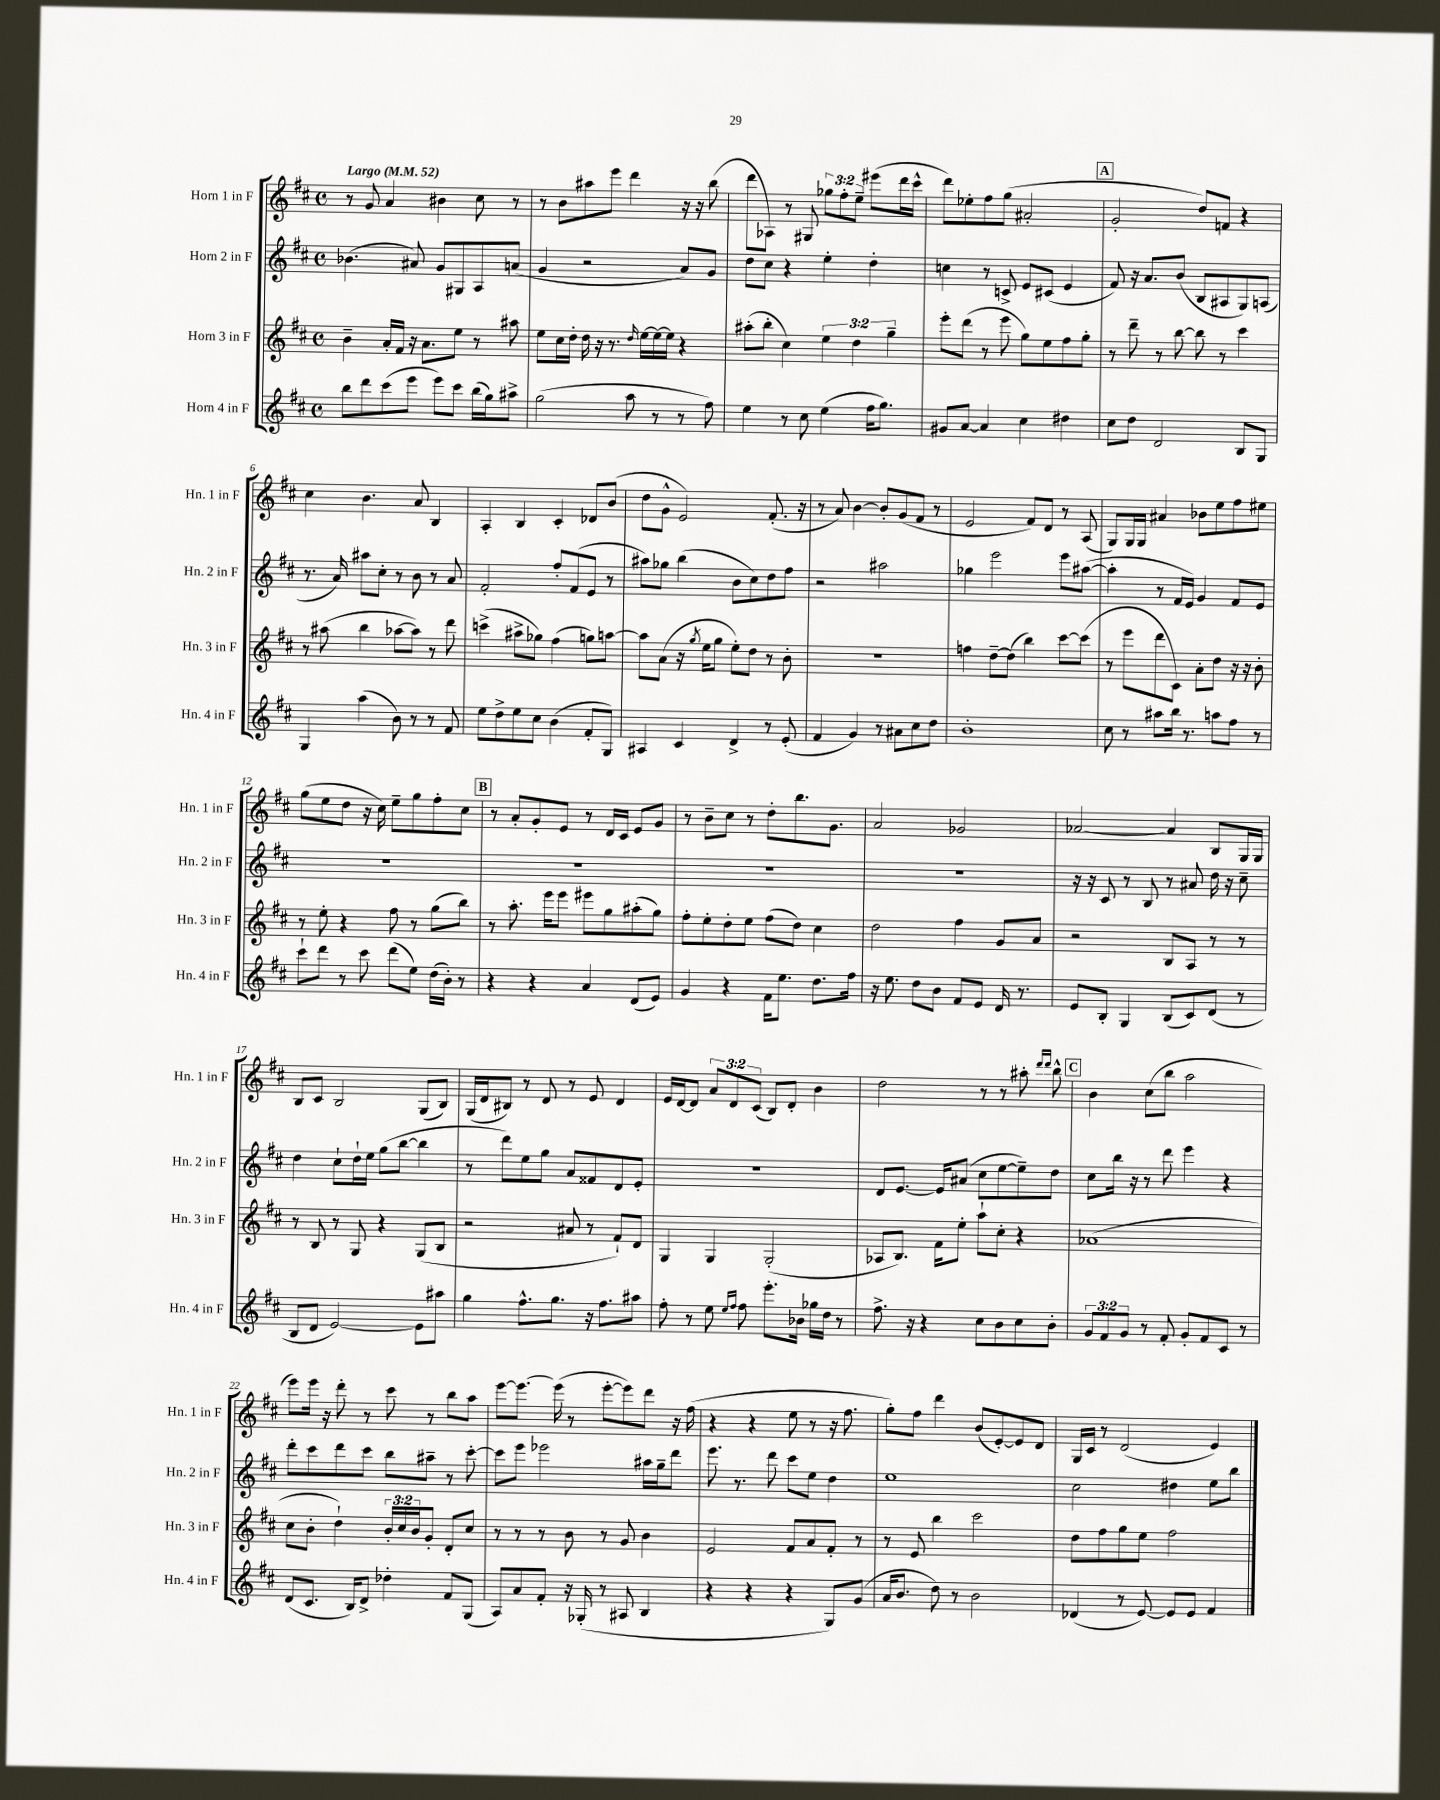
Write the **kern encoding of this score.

**kern	**kern	**kern	**kern
*part4	*part3	*part2	*part1
*staff4	*staff3	*staff2	*staff1
*I"Horn 4 in F	*I"Horn 3 in F	*I"Horn 2 in F	*I"Horn 1 in F
*I'Hn. 4 in F	*I'Hn. 3 in F	*I'Hn. 2 in F	*I'Hn. 1 in F
*clefG2	*clefG2	*clefG2	*clefG2
*k[f#c#]	*k[f#c#]	*k[f#c#]	*k[f#c#]
*M4/4	*M4/4	*M4/4	*M4/4
*met(c)	*met(c)	*met(c)	*met(c)
*MM52	*MM52	*MM52	*MM52
=1	=1	=1	=1
!	!	!	!LO:TX:a:B:t=Largo
8bb\L	4b~\	(4.b-X\	8r
8ddd\	.	.	8g/
(8ccc#\	16a'/LL	.	4a/
.	16f#/JJ	.	.
8eee\J	16r	8a#X/)	.
.	8.a\L	.	.
8eee\L)	.	8g/L	4b#X\
8ccc#\J	8ee\J	8G#X/	.
(16bb\LL	8r	8A/	8cc#\
16gg\J)	.	.	.
8aa#X^\J	8aa#X\	(8an/J	8r
=2	=2	=2	=2
(2gg\	8ee\L	4g/	8r
.	16cc#\L	.	8b\L
.	16dd'\JJ	.	.
.	16dd\	2r	8aa#X\
.	16r	.	.
.	8.r	.	8eee\J
8aa\	.	.	4ddd\
.	16qqdd/	.	.
.	[16ee\LL	.	.
8r	16ee\_	.	.
.	16ee\JJ]	.	.
8r	4r	8a/L)	16r
.	.	.	16r
8ff#\)	.	8g/J	(8bb\
=3	=3	=3	=3
4ee\	(8aa#X'\L	8dd\L	8ddd\L
.	8bb'\J	8cc#\J	8A-X\J)
8r	4cc#\)	4r	8r
8cc#\	.	.	8G#X/
(4ee\	6ee\	4ee'\	12gg-X\L
.	.	.	12ff#'\
.	6dd\	.	12ee~\J
16ff#\KL	.	4dd'\	(8eee#X\L
8.gg\J)	.	.	.
.	6gg~\	.	.
.	.	.	16ddd\L
.	.	.	16ccc#^^\JJ
=4	=4	=4	=4
8g#X/L	8eee'\L	4ccn\	8ddd\L)
[8a/J	(8ddd\J	.	8ee-X'\
4a/]	8r	8r	8ff#\
.	8eee\	8cn^/	(8gg\J
4cc#\	8gg\L)	8e/L	2a#X'/
.	8ee\	(8c#X/J	.
4dd#X\	8ff#\	4e/	.
.	8gg'\J	.	.
!!LO:REH:place=s1:t=A
=5	=5	=5	=5
8cc#\L	8r	8f#/)	2g'/
8dd\J	8ddd~\	16r	.
.	.	8.a/L	.
2d/	8r	.	.
.	[8bb\	(8b/J	.
.	8bb\]	8B/L	8dd/L)
.	8r	8A#X/	8fn/J
8B/L	4ccc#\	8G/)	4r
8G/J	.	(8An/J	.
!!LO:LB:g=z
=6	=6	=6	=6
4G/	8r	8.r	4cc#\
.	(8aa#X\	.	.
.	.	16a/)	.
(4aa\	4bb\	8aa#X\L	4.b\
.	.	8cc#'\J	.
8b\)	[8aa-X\L	8r	.
8r	8aa-\J])	8b\	8a/
8r	8r	8r	4B/
8f#/	8ddd\	8a/	.
=7	=7	=7	=7
8ee\L	(4cccn^\	2f#'/	4A'/
8dd^\	.	.	.
8ee\	8aa#X^\L	.	4B/
8cc#\J	8gg-X\J)	.	.
(4b\	(4ff#\	8ff#'/L	4c#'/
.	.	(8f#/	.
8f#'/L	8ggn\L)	8e/J	8d-X/L
8G/J)	[8aan\J	8r	(8b/J
=8	=8	=8	=8
4A#X/	8aa\L]	8aa#X\L)	8dd\L
.	(8a\J	8gg-X\J	8g^^\J
4c#/	16r	(4bb\	2e/)
.	8qgg/	.	.
.	16ee\KL	.	.
.	8gg\J	.	.
4d^/	8ee'\L)	8b\L	.
.	8dd\J	8cc#\)	.
8r	8r	8dd\	(8.f#'/
(8e'/	8b'\	8ff#\J	.
.	.	.	16r
=9	=9	=9	=9
4f#/	1r	2r	8r
.	.	.	8a/)
4g/)	.	.	[4b\
8r	.	2aa#X\	8b'/L]
8a#X\L	.	.	(8g/
8cc#\	.	.	8f#/J
8dd\J	.	.	8r
=10	=10	=10	=10
1b'	4ffn\	4gg-X\	2e/
.	[8dd~\L	2eee\	.
.	(8dd\J]	.	.
.	4bb\)	.	8f#/L)
.	.	.	8d/J
.	[8ccc#\L	8eee\L	8r
.	(8ccc#\J]	([8aa#X\J	(8A/
=11	=11	=11	=11
8cc#\	8r	4aa#'\]	8G/L)
8r	8eee\L	.	16G/L
.	.	.	16G/JJ
8aa#X\L	8ddd\	8r	4a#X/
16bb\Jk	8c#\J)	16f#/LL	.
8.r	.	16e/JJ)	.
.	8a'\L	4g/	8b-X\L
8aan\L	8dd\J	.	8ee\
8ff#\J	16r	8f#/L	8ff#\
.	16r	.	.
8r	8b'\	8e/J	8ee#X\J
!!LO:LB:g=z
=12	=12	=12	=12
8ccc#`\L	8r	1r	(8gg\L
8ddd\J	8ee'\	.	8ee\
8r	4r	.	8dd\J
8ccc#\	.	.	16r
.	.	.	16cc#\)
(8ddd\L	8ff#\	.	8ee~\L
8ee\J)	8r	.	8gg\
(16dd\LL	(8gg\L	.	8ff#'\
16b'\JJ)	.	.	.
8r	8bb\J)	.	8cc#\J
!!LO:REH:place=s1:t=B
=13	=13	=13	=13
4r	8r	1r	8r
.	8.aa'\	.	8a'/L
4r	.	.	8g'/
.	16eee\KL	.	.
.	8eee\J	.	8e/J
4a/	8eee#X\L	.	8r
.	8gg\	.	16d/LL
.	.	.	16c#/JJ
(8d/L	(8aa#X'\	.	8e/L
8e/J)	8gg\J)	.	8g/J
=14	=14	=14	=14
4g/	8ff#'\L	1r	8r
.	8ee'\	.	8b~\L
4r	8dd'\	.	8cc#\J
.	8ee\J	.	8r
16f#\KL	(8ff#\L	.	8dd'\L
8.ee\J	.	.	.
.	8dd\J)	.	8.bb\
8.dd\L	4cc#\	.	.
.	.	.	8.g\J
16ff#\Jk	.	.	.
=15	=15	=15	=15
16r	2dd\	1r	2a/
8.ee\	.	.	.
8dd\L	.	.	.
8b\J	.	.	.
8f#/L	4ff#\	.	2g-X/
8e/J	.	.	.
16d/	8g/L	.	.
8.r	.	.	.
.	8a/J	.	.
=16	=16	=16	=16
8e/L	2r	16r	[2a-X/
.	.	16r	.
8B'/J	.	8c#/	.
4G/	.	8r	.
.	.	8B/	.
(8B/L	8B/L	8r	4a-/]
8c#/)	8A/J	8a#X/	.
(8d/J	8r	16dd\	8B/L
.	.	16r	.
8r	8r	8cc#~\	16G/L
.	.	.	16G/JJ
!!LO:LB:g=z
=17	=17	=17	=17
8B/L	8r	4dd\	8B/L
8d/J	8B/	.	8c#/J
[2e/)	8r	8cc#`\L	2B/
.	8G/	16dd`\L	.
.	.	16ee\JJ	.
.	4r	(8gg\L	.
.	.	[8bb\J	.
8e\L]	(8G/L	4bb\]	(8G/L
8aa#X\J	8B/J	.	8B/J)
=18	=18	=18	=18
4gg\	2r	8r	(16G/LL
.	.	.	16d/J
.	.	8ddd\L)	8B#X/J)
8.ff#^^\L	.	8ee\	8r
.	.	8gg\J	8d/
8.gg\J	.	.	.
.	8a#X/	8a/L	8r
16r	8r	8f##X/	8e/
8.ff#\L	.	.	.
.	8f#`/L)	8d/	4d/
8aa#X\J	8d/J	8e'/J	.
=19	=19	=19	=19
8ff#'\	4G/	1r	16e/LL
.	.	.	[16d/J
8r	.	.	8d/J]
8ee\	4G/	.	12a/L
.	.	.	12d/
16qqee/LL	.	.	.
16qqff#/JJ	.	.	.
8ff#\	.	.	.
.	.	.	(12c#/J
8.eee'\L	(2G'/	.	8B/L)
.	.	.	8d'/J
16b-X\Jk	.	.	.
16gg-X\LL	.	.	4b\
16dd\JJ	.	.	.
8r	.	.	.
=20	=20	=20	=20
8.ff#^\	8A-X/L	8d/L	2dd\
.	8.B/J)	[8.e/J	.
16r	.	.	.
4r	.	.	.
.	16f#\KL	16e/KL]	.
.	8ee'\J	(8a#X/J	.
8cc#\L	8aa`\L	8cc#\L	8r
8b\	8cc#'\J	[8ee\	8r
8cc#\	4r	8ee~\])	8aa#X'\
.	.	.	16qqddd/LL
.	.	.	16qqddd/JJ
8b'\J	.	8dd\J	8bb^^\
!!LO:REH:place=s1:t=C
=21	=21	=21	=21
12g/L	(1a-X	8cc#\L	4b\
12f#/	.	.	.
.	.	16bb\Jk	.
12g/J	.	.	.
.	.	16r	.
8r	.	8r	(8cc#\L
8f#'/	.	8ddd\	8bb\J
8g'/L	.	4eee\	2aa\
8f#/	.	.	.
8c#/J	.	4r	.
8r	.	.	.
!!LO:LB:g=z
=22	=22	=22	=22
(8d/L	8cc#\L	8ddd'\L	8eee\L)
8.c#/J	8b'\J	8ccc#\	16eee\Jk
.	.	.	16r
.	4dd`\)	8ddd\	8ddd'\
16B/KL)	.	.	.
8d^/J	.	8ccc#\J	8r
4dd-X'\	24b'/LL	8bb\L	8ccc#\
.	24cc#/	.	.
.	24b/J	.	.
.	8g'/J	8aa#X~\J	8r
8f#/L	8d'/L	8r	8bb\L
(8G/J	8cc#/J	[8ccc#'\	8aa\J
=23	=23	=23	=23
8A/L)	8r	8ccc#\L]	[8eee\L
8a/	8r	8eee\J	8.eee\J_
8f#'/J	8r	2eee-X\	.
.	.	.	(16eee\]
16r	8b\	.	8r
(16G-X'/	.	.	.
8r	8r	.	[8eee'\L
8A#X/	8g/	.	8eee\])
4B/	4b\	16aa#X\LL	8ddd\J
.	.	16gg~\J	.
.	.	8ddd\J	16r
.	.	.	(16ff#\
=24	=24	=24	=24
4r	2e/	8.eee\	4r
.	.	8.r	.
4r	.	.	4r
.	.	8ddd\	.
4r	8f#/L	8ccc#\L	8ee\
.	8a/	8ee\J	8r
8G/L)	8f#'/J	4dd\	16r
.	.	.	8.ff#\
(8g/J	8r	.	.
=25	=25	=25	=25
16a/KL	8r	1ee	8gg'\L)
8.b/J	.	.	.
.	8e/	.	8ff#\J
8dd\)	4bb\	.	4ddd\
8r	.	.	.
2b\	2ccc#\	.	(8b/L
.	.	.	[8e'/)
.	.	.	8e/]
.	.	.	8d/J
=26	=26	=26	=26
(4d-X/	8dd\L	2cc#\	16G/LL
.	.	.	16c#/JJ
.	8ff#\	.	8r
8r	8gg\	.	(2d/
[8e/)	8ee\J	.	.
8e/L]	2ff#\	4dd#X\	.
8e/J	.	.	.
4f#/	.	8ee\L	4e/)
.	.	8bb\J	.
==	==	==	==
*-	*-	*-	*-
